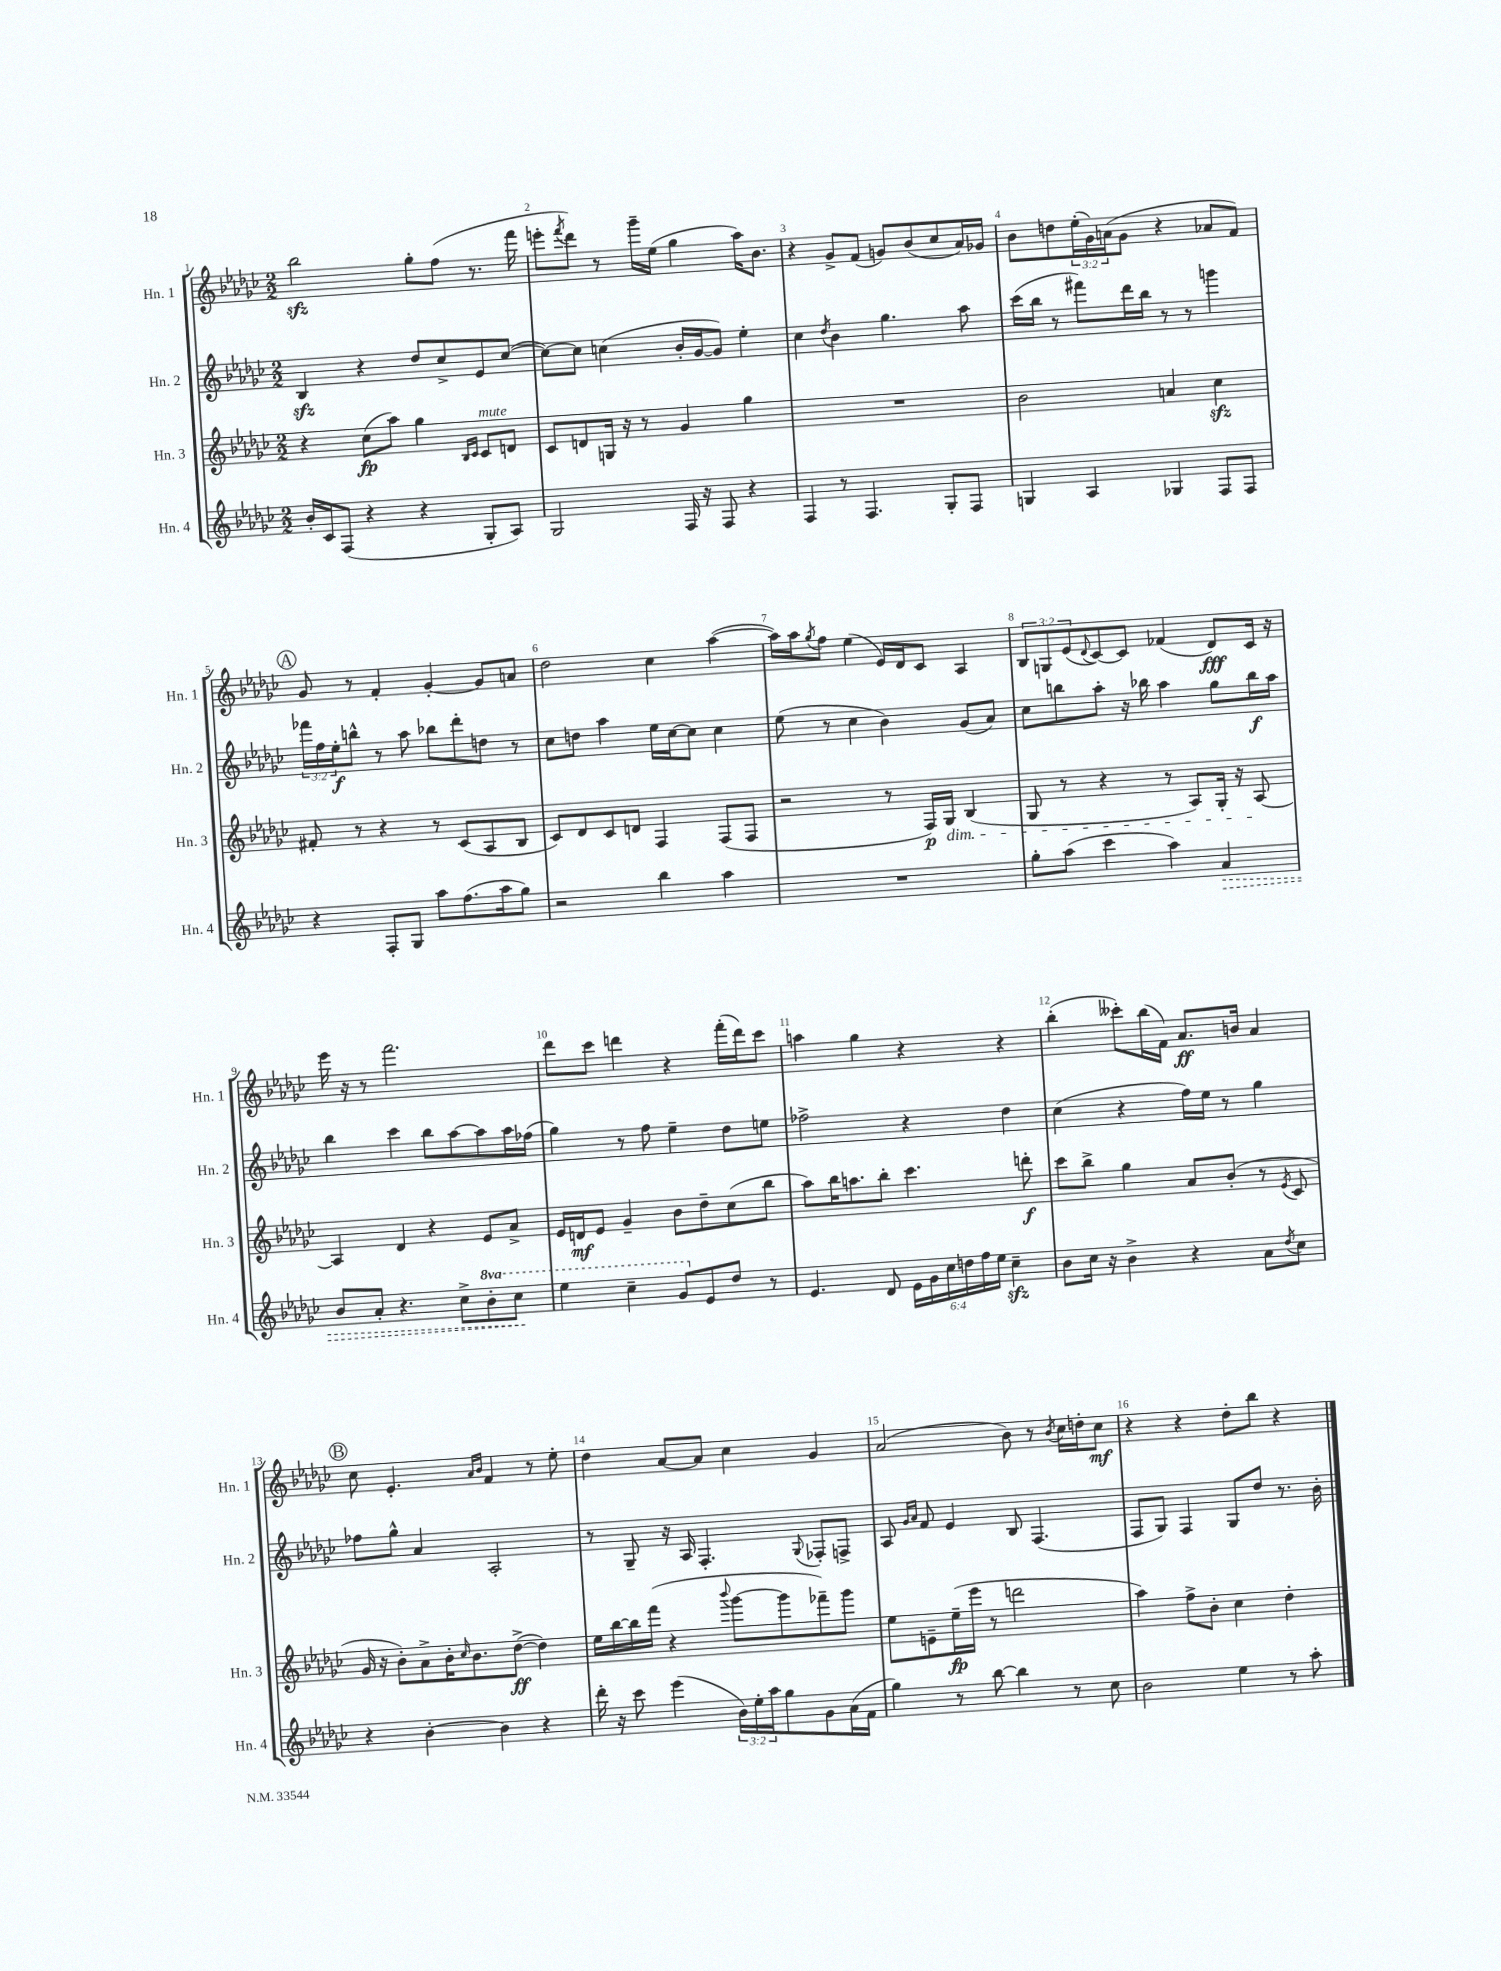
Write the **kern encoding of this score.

**kern	**kern	**kern	**kern
*staff4	*staff3	*staff2	*staff1
*clefG2	*clefG2	*clefG2	*clefG2
*k[b-e-a-d-g-c-]	*k[b-e-a-d-g-c-]	*k[b-e-a-d-g-c-]	*k[b-e-a-d-g-c-]
*M2/2	*M2/2	*M2/2	*M2/2
16b-'	4r	4B-	2bb-
16c-	.	.	.
(8F	.	.	.
4r	(8cc-	4r	.
.	8aa-)	.	.
4r	4gg-	8dd-	8gg-'
.	.	8cc-^	(8ff
.	16qqB-	.	.
.	16qqc-	.	.
8G-'	8c-	8e-	8.r
8A-)	8d	([8cc-	.
.	.	.	16fff
=	=	=	=
2G-	8c-	8cc-_)	8eee'
.	.	.	8qfff
.	8d	8cc-]	8ddd-)
.	16G	(4cc	8r
.	16r	.	.
.	8r	.	16ggg-~
.	.	.	(16ee-
16F	4g-	16b-'	4gg-
16r	.	[16g-	.
8F	.	8g-])	.
4r	4gg-	4ee-'	16aa-)
.	.	.	8.b-
=	=	=	=
4F	1r	4cc-	4r
.	.	8qdd-	.
8r	.	4b-	8g-^
4.F	.	.	(8f
.	.	4.gg-	8g)
.	.	.	(8b-
8G-'	.	.	8cc-
8F	.	8aa-	16a-)
.	.	.	16g-
=	=	=	=
4G	2b-	(16ccc-	8b-
.	.	16bb-	.
.	.	8r	8dd
4A-	.	8fff#)	(24ee-'
.	.	.	24g-)
.	.	.	(24a
.	.	16ddd-	8g-
.	.	16bb-	.
4G-	4a	8r	4r
.	.	8r	.
8F	4cc-	4ggg	8a-
8F	.	.	8f)
=	=	=	=
4r	8f#'	24fff-	8g-
.	.	24ff	.
.	.	24ee-'	.
.	8r	8bb^^	8r
8F'	4r	8r	4f'
8G-	.	8aa-	.
8aa-	8r	8bb-	[4g-'
(8.ff	(8c-	8ddd-'	.
.	8A-	8dd	8g-]
16aa-	.	.	.
8gg-)	8B-	8r	8a
=	=	=	=
2r	8c-)	8cc-	2dd-
.	8d-	8dd	.
.	8c-	4aa-	.
.	8d	.	.
4bb-	4F	16ee-	4cc-
.	.	[16cc-	.
.	.	8cc-]	.
4aa-	(8F	4cc-	([4aa-
.	8F	.	.
=	=	=	=
1r	2r	(8ee-	16aa-])
.	.	.	16aa-
.	.	.	8qgg-
.	.	8r	8ff
.	.	4cc-	(4ee-
.	8r	4b-)	16e-)
.	.	.	16d-
.	16F)	.	8c-
.	16G-	.	.
.	(4B-	(8g-	4A-
.	.	8a-)	.
=	=	=	=
8gg-'	8G-	8cc-	12B-
.	.	.	12G
(8aa-	8r	8bb	.
.	.	.	(12e-
.	.	.	8qqd-
4ccc-	4r	8aa-'	[8c-)
.	.	16r	8c-]
.	.	16bb-	.
4aa-)	8r	4aa-	(4f-
.	8A-)	.	.
4a-	16G-'	8gg-	8d-)
.	16r	.	.
.	[8A-	16bb-	16c-
.	.	16aa-	16r
=	=	=	=
8b-	4A-]	4bb-	16eee-
.	.	.	16r
8a-'	.	.	8r
4.r	4d-	4ccc-	2.fff
.	4r	8bb-	.
8cc-^	.	[8aa-	.
8bb-'	8e-	8aa-]	.
8ccc-	8a-^	16aa-	.
.	.	(16ff-	.
=	=	=	=
4eee-	16e-	4gg-)	8ddd-
.	16d	.	.
.	8e-	.	8ccc-
4ccc-~	4g-~	8r	4ddd
.	.	8ff	.
8gg-	8b-	4ee-~	4r
8e-	8dd-~	.	.
8dd-	(8cc-	8dd-	(16fff'
.	.	.	16ddd)
8r	8bb-	8ee	8ccc-
=	=	=	=
4.e-	8aa-)	2ff-^	4aa
.	16bb-	.	.
.	8.aa	.	.
.	.	.	4gg-
8d-	8bb-'	.	.
24e-	4.ccc-	4r	4r
24g-	.	.	.
24cc-	.	.	.
24dd	.	.	.
24ff	.	.	.
24ee-	.	.	.
4cc-~	.	4dd-	4r
.	8ddd'	.	.
=	=	=	=
8b-	8ccc-	(4cc-	(4bb-'
16cc-	8bb-^	.	.
16r	.	.	.
4b-^	4gg-	4r	8ccc--')
.	.	.	(16bb-
.	.	.	16f)
4r	8a-	16ff)	8.a-
.	.	16ee-	.
.	(8b-'	8r	.
.	.	.	16b
8a-	8r	4gg-	4a-
8qdd-	8qe-	.	.
8cc-	8c-	.	.
=	=	=	=
4r	16g-	8ff-	8cc-
.	16r	.	.
.	8b-')	8gg-^^	4.e-'
[4b-'	8a-^	4a-	.
.	16b-'	.	.
.	16qqcc-	.	.
.	8.b-	.	.
.	.	.	16qqa-
.	.	.	16qqb-
4b-]	.	2A-'	4f
.	([8dd-^	.	.
4r	4dd-])	.	8r
.	.	.	8ee-'
=	=	=	=
16ddd-'	16ee-	8r	4dd-
16r	[16bb-	.	.
8ccc-	16bb-]	8G-~	.
.	(16fff	.	.
(4eee-	4r	16r	[8a-
.	.	16A-	.
.	.	4.F'	8a-]
.	8qqbbb-	.	.
24b-)	[8ggg-	.	4cc-
24ee-'	.	.	.
24aa-	.	.	.
8gg-	8ggg-]	.	.
.	.	8qqG-	.
8g-	8fff-~)	8F-'	4g-
(16a-	8ggg-	8F^	.
16f	.	.	.
=	=	=	=
4gg-)	8ee-	8A-	(2a-
.	.	16qqg-	.
.	.	16qqa-	.
.	8e~	8f	.
8r	(16ee-~	4e-	.
.	16eee-	.	.
[8bb-	8r	.	.
4bb-]	2ddd	8B-	8b-)
.	.	(4.F	8r
.	.	.	8qb-
8r	.	.	16cc-
.	.	.	16dd'
8cc-	.	.	8cc-
=	=	=	=
2b-	4aa-)	8F	4r
.	.	8G-)	.
.	8ff^	4F	4r
.	8b-'	.	.
4ee-	4cc-	8G-	8dd-'
.	.	8dd-	8bb-
8r	4dd-'	8.r	4r
8aa-'	.	.	.
.	.	16b-'	.
==	==	==	==
*-	*-	*-	*-
